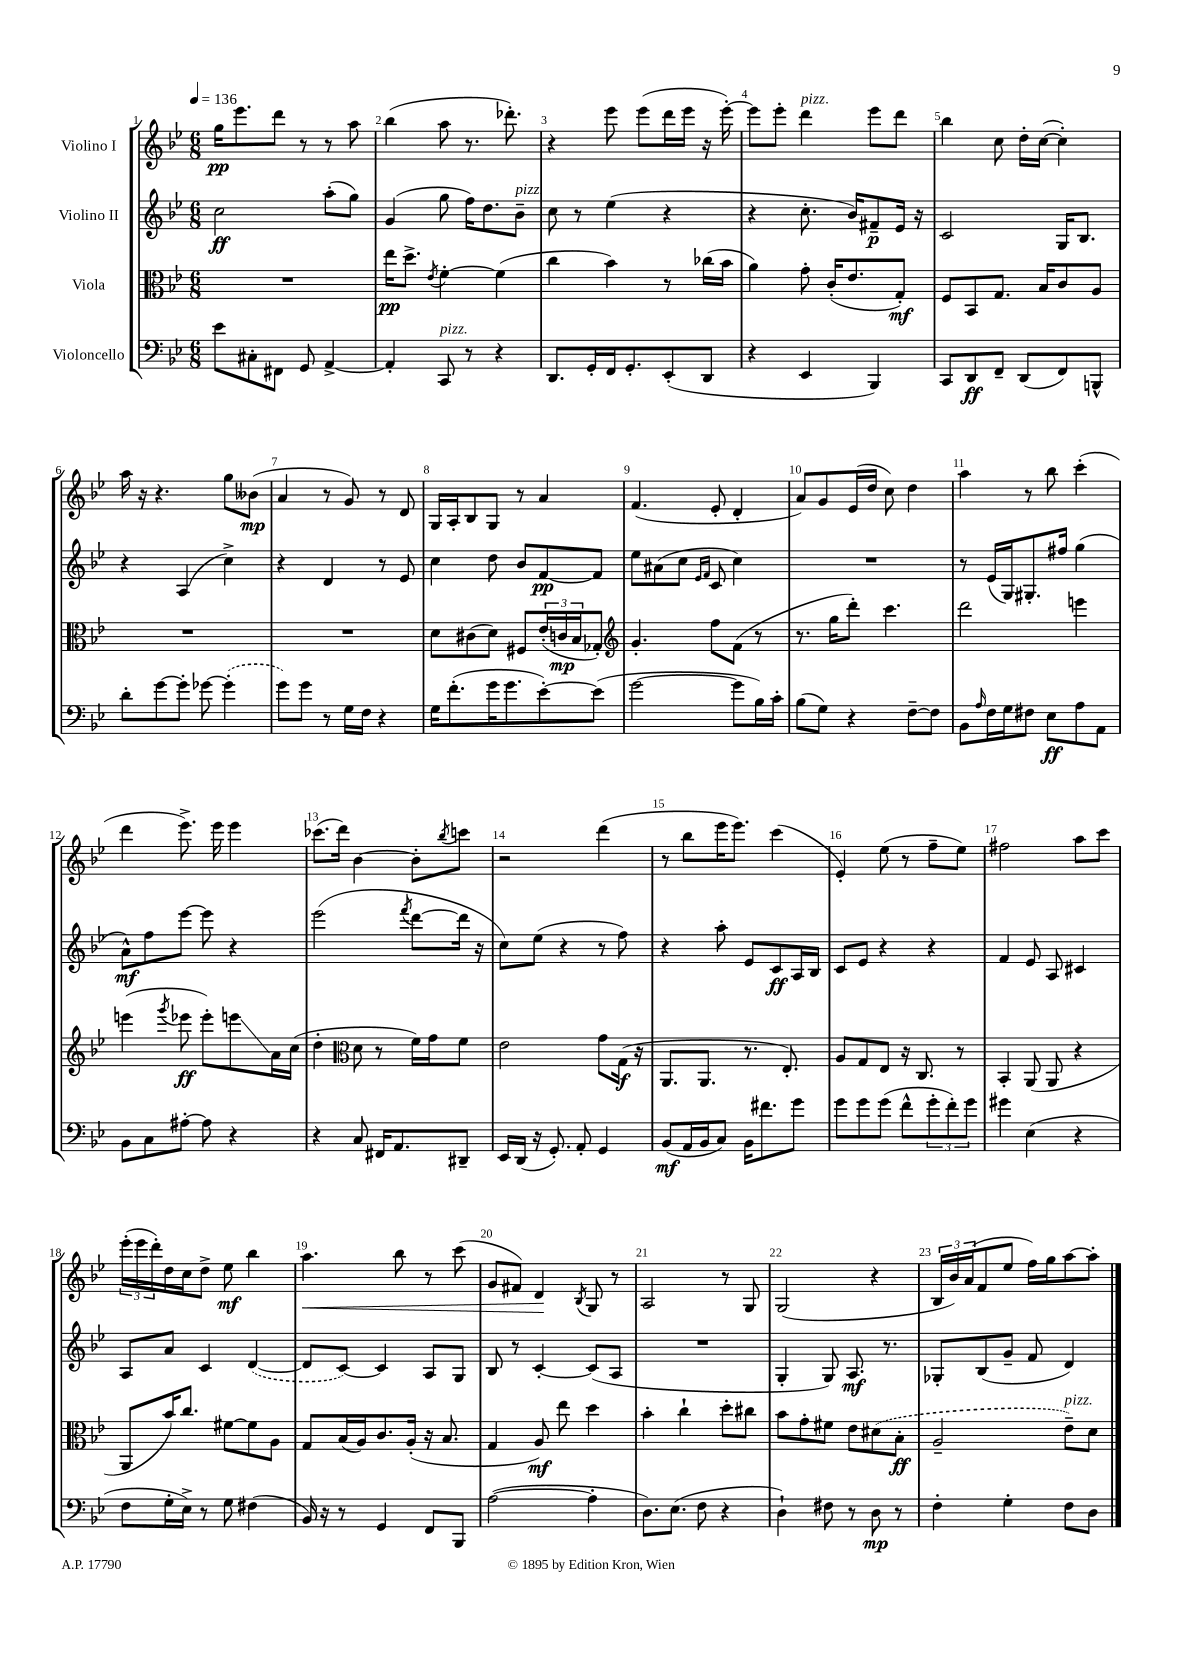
<<
\new StaffGroup <<
\new Staff = "s0" \with { instrumentName = "Violino I" } {
    \clef treble \key bes \major \numericTimeSignature \time 6/8 \tempo 4 = 136
    g''16\pp ees'''8. d'''8 r8 r8 a''8 |
    bes''4( a''8 r8. des'''8.-.) |
    r4 ees'''8 ees'''8( d'''16 ees'''16 r16 ees'''16~-.) |
    ees'''8 ees'''8-. d'''4^\markup { \italic "pizz." } ees'''8 d'''8 |
    bes''4 c''8 d''16-. c''16~( c''4-.) |
    a''16 r16 r4. g''8 beses'8\mp( |
    a'4 r8 g'8) r8 d'8 |
    g16 a16-. bes8 g8 r8 a'4 |
    f'4.( ees'8-. d'4-. |
    a'8) g'8 ees'16( d''16 c''8) d''4 |
    a''4 r8 bes''8 c'''4-.( |
    d'''4 ees'''8.->) ees'''16 ees'''4 |
    ces'''8.( d'''16) bes'4~ bes'8-. \acciaccatura { bes''8 } c'''8 |
    r2 d'''4( |
    r8 bes''8 ees'''16 ees'''8.) c'''4( |
    ees'4-.) ees''8( r8 f''8-- ees''8) |
    fis''2 a''8 c'''8 |
    \tuplet 3/2 { ees'''16-.( ees'''16 d'''16-.) } d''16 c''16 d''8-> ees''8\mf bes''4 |
    a''4.\< bes''8 r8 c'''8( |
    g'8 fis'8) d'4\! \acciaccatura { bes8 } g8 r8 |
    a2 r8 g8 |
    g2( r4 |
    \tuplet 3/2 { bes16 bes'16) a'16( } f'8 ees''8 f''16) g''16 a''8~ a''8-. \bar "|." |
}
\new Staff = "s1" \with { instrumentName = "Violino II" } {
    \clef treble \key bes \major \numericTimeSignature \time 6/8
    c''2\ff a''8-.( g''8) |
    g'4( g''8 f''16) d''8. bes'8--^\markup { \italic "pizz." } |
    c''8 r8 ees''4( r4 |
    r4 c''8.-. bes'16) fis'8--\p ees'16 r16 |
    c'2 g16 bes8. |
    r4 a4( c''4->) |
    r4 d'4 r8 ees'8 |
    c''4 d''8 bes'8 f'8~\pp f'8 |
    ees''8 ais'8( c''8 \grace { ees'16 f'16 } c'8 c''4) |
    R2. |
    r8 ees'16( g16) gis8.-. fis''16 g''4( |
    a'8-^\mf) f''8 ees'''8~ ees'''8 r4 |
    ees'''2( \acciaccatura { f'''8 } d'''8~ d'''16 r16 |
    c''8) ees''8( r4 r8 f''8) |
    r4 a''8-. ees'8 c'8\ff a16 bes16 |
    c'8 ees'8 r4 r4 |
    f'4 ees'8 a8 cis'4 |
    a8 a'8 c'4 \once \slurDashed d'4~( |
    d'8 c'8~) c'4 a8 g8 |
    bes8 r8 c'4~-. c'8( a8 |
    R2. |
    g4-. g8) a8.\mf r8. |
    ges8-. bes8( g'8-- f'8 d'4) \bar "|." |
}
\new Staff = "s2" \with { instrumentName = "Viola" } {
    \clef alto \key bes \major \numericTimeSignature \time 6/8
    R2. |
    ees''16\pp d''8.-> \acciaccatura { ees'8 } f'4~-. f'4( |
    c''4 bes'4) r8 ces''16( bes'16 |
    a'4) g'8-. c'16-.( ees'8. g8-.\mf) |
    f8 bes,8 g8. bes16 c'8 a8 |
    R2. |
    R2. |
    d'8 cis'8( d'8) fis8 \tuplet 3/2 { ees'16-.( c'16\mp bes16 } ges8-.) |
    \clef treble g'4.-. f''8 f'8( r8 |
    r8. g''16 d'''8-.) c'''4. |
    d'''2 e'''4 |
    e'''4( \acciaccatura { g'''8 } ees'''8\ff ees'''8-.) e'''8\glissando a'16 c''16( |
    d''4-. \clef alto d'8 r8 f'16) g'16 f'8 |
    ees'2 g'8 g16\f( r16 |
    a,8. a,8. r8. ees8.-.) |
    a8 g8 ees8 r16 c8. r8 |
    bes,4-. a,8( a,8 r4 |
    a,8 bes'16) c''8. fis'8~ fis'8 a8 |
    g8 bes16( a16) c'8. a16-.( r16 bes8. |
    g4 a8\mf) ees''8 d''4 |
    bes'4-. c''4-! d''8-. cis''8 |
    bes'8 g'8-. fis'8 ees'8 \once \slurDashed dis'8( bes8-.\ff |
    a2-- ees'8--^\markup { \italic "pizz." }) d'8 \bar "|." |
}
\new Staff = "s3" \with { instrumentName = "Violoncello" } {
    \clef bass \key bes \major \numericTimeSignature \time 6/8
    ees'8 cis8-. fis,8 g,8 a,4~-> |
    a,4-. c,8^\markup { \italic "pizz." } r8 r4 |
    d,8. g,16-. f,16 g,8.-. ees,8-.( d,8 |
    r4 ees,4 bes,,4) |
    c,8 d,8\ff f,8-- d,8( f,8) b,,8-^ |
    d'8-. g'8~ g'8-. ges'8~ \once \slurDashed ges'4-.( |
    g'8) g'8 r8 g16 f16 r4 |
    g16 f'8.-.( g'16 g'8. ees'8~-.) ees'8( |
    g'2~ g'8 bes16) c'16-. |
    bes8( g8) r4 f8~-- f8 |
    bes,8 \grace { a16 } f16 g16 fis8 ees8\ff a8 a,8 |
    bes,8 c8 ais8~-. ais8 r4 |
    r4 c8 fis,16 a,8. dis,8-- |
    ees,16 d,16( r16 g,8.-.) a,8-. g,4 |
    bes,8\mf( a,16 bes,16 c8) bes,16 fis'8. g'8 |
    g'8 g'8 g'8( f'8-^ \tuplet 3/2 { g'8-. f'8-.) g'8 } |
    gis'4 ees4( r4 |
    f8 g16-. ees16->) r8 g8 fis4( |
    bes,16) r16 r8 g,4 f,8 bes,,8 |
    a2~( a4-. |
    d8.) ees8.( f8 r4 |
    d4-!) fis8 r8 d8\mp r8 |
    f4-. g4-. f8 d8 \bar "|." |
}
>>
>>
\layout { \context { \Score \override BarNumber.break-visibility = ##(#f #t #t) barNumberVisibility = #all-bar-numbers-visible } }
